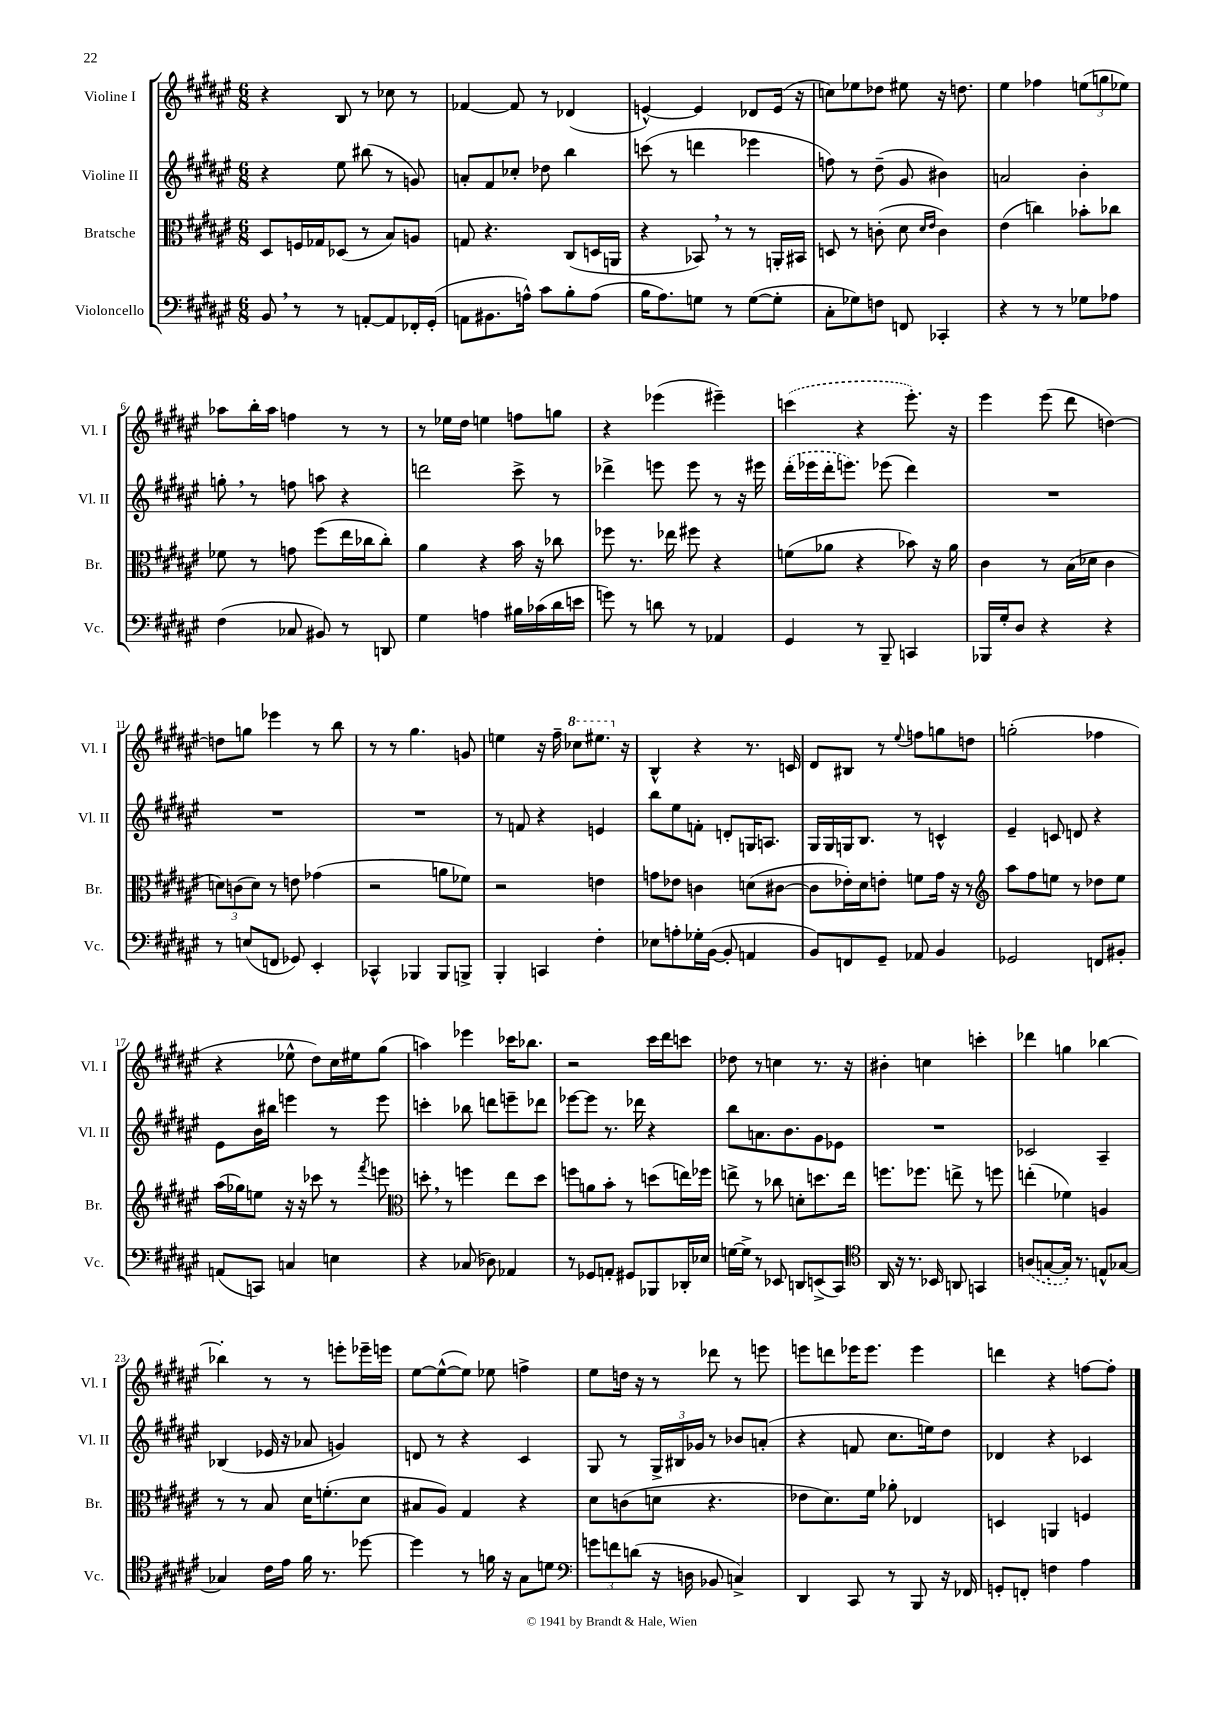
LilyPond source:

<<
\new StaffGroup <<
\new Staff = "s0" \with { instrumentName = "Violine I" shortInstrumentName = "Vl. I" } {
    \clef treble \key fis \major \numericTimeSignature \time 6/8
    r4 b8 r8 ces''8 r8 |
    fes'4~ fes'8 r8 des'4( |
    e'4~-^) e'4 des'8 e'16( r16 |
    c''8) ees''8 des''8 eis''8 r16 d''8. |
    eis''4 fes''4 \tuplet 3/2 { e''8( g''8 ees''8) } |
    aes''8 b''16-. aes''16 f''4 r8 r8 |
    r8 ees''16 dis''16 e''4 f''8 g''8 |
    r4 ees'''4( eis'''4--) |
    \once \slurDashed c'''4( r4 eis'''8.-.) r16 |
    eis'''4 eis'''8( dis'''8 d''4~) |
    d''8 g''8 ees'''4 r8 b''8 |
    r8 r8 gis''4. g'8 |
    e''4 r16 fis''16-- \ottava #1 ces'''8 eis'''!8. \ottava #0 r16 |
    b4-^ r4 r8. c'16 |
    dis'8 bis8 r8 \appoggiatura { eis''8 } f''8 g''8 d''8 |
    g''2-.( fes''4 |
    r4 ees''8-^ dis''8) cis''16 eis''16 gis''8( |
    a''4) ees'''4 ces'''16 bes''8. |
    r2 cis'''16 dis'''16 c'''8 |
    des''8 r8 c''4 r8. r16 |
    bis'4-. c''4 c'''4-. |
    des'''4 g''4 bes''4~ |
    bes''4-. r8 r8 e'''8-. ees'''16-- e'''16 |
    eis''8~ eis''8~-^( eis''8) ees''8 f''4-> |
    eis''8 d''16 r16 r8 des'''8 r8 e'''8 |
    e'''8 d'''8 ees'''16 ees'''8. ees'''4 |
    d'''4 r4 f''8~ f''8-. \bar "|." |
}
\new Staff = "s1" \with { instrumentName = "Violine II" shortInstrumentName = "Vl. II" } {
    \clef treble \key fis \major \numericTimeSignature \time 6/8
    r4 eis''8 bis''8( r8 g'8) |
    a'8-. fis'8 ces''8-. des''8 b''4 |
    c'''8( r8 d'''4 ees'''4 |
    f''8) r8 dis''8--( gis'8 bis'4) |
    a'2 b'4-. |
    g''8-. \breathe r8 f''8 a''8 r4 |
    d'''2 cis'''8-> r8 |
    des'''4-> e'''8 e'''8 r8 r16 eis'''16 |
    \once \slurDashed dis'''16-.( ees'''16 dis'''16-. e'''8.) ees'''8( dis'''4) |
    R2. |
    R2. |
    R2. |
    r8 f'8 r4 e'4 |
    b''8 eis''8 f'8-. d'8-. g16 a8. |
    gis16 gis16 g16 b8. r8 c'4-^ |
    eis'4-- c'8 d'8 r4 |
    eis'8 b'16 bis''16 e'''4 r8 e'''8 |
    c'''4-. bes''8 d'''8 e'''8-- des'''8 |
    ees'''8~ ees'''8 r8. des'''16 r4 |
    b''8 a'8. b'8. gis'8 ees'8 |
    R2. |
    ces'2 ais4-- |
    bes4( ees'16 r16 aes'8 g'4) |
    d'8 r8 r4 cis'4 |
    gis8 r8 \tuplet 3/2 { gis16-> bis16 ges'16 } r8 bes'8 a'8-.( |
    r4 f'8 cis''8. e''16) dis''8 |
    des'4 r4 ces'4 \bar "|." |
}
\new Staff = "s2" \with { instrumentName = "Bratsche" shortInstrumentName = "Br." } {
    \clef alto \key fis \major \numericTimeSignature \time 6/8
    dis8 f16 ges16 des8( r8 b8) a8 |
    g8 r4. cis8( d16 a,16 |
    r4 bes,8) \breathe r8 r8 a,16-. bis,16 |
    d8 r8 c'8-.( dis'8 \grace { dis'16 eis'16 } c'4) |
    eis'4( c''4) bes'8-. ces''8 |
    fes'8 r8 g'8 fis''8( eis''16 ces''16 ces''8-.) |
    ais'4 r4 b'16 r16 ces''8 |
    fes''8 r8. ees''16 fis''8 r4 |
    f'8( aes'8 r4 bes'8) r16 aes'16 |
    cis'4 r8 b16( des'16 cis'4 |
    \tuplet 3/2 { d'8) c'8( d'8) } r8 e'8 ges'4( |
    r2 a'8 fes'8) |
    r2 e'4 |
    g'8 ees'8 c'4 d'8( cis'8~ |
    cis'8 ees'16-.) dis'16 e'8-. f'8 gis'16 r16 r8 |
    \clef treble ais''8 fis''8 e''8 r8 des''8 e''8 |
    ais''16( ges''16) e''8 r16 r16 ces'''8 r8 \acciaccatura { fis'''8 } e'''8 |
    \clef alto d''8-. \breathe r8 f''4 eis''8 d''8 |
    f''8 a'8 b'8-. r8 d''8( e''16) fes''16 |
    e''8-> r8 ces''8 d'8-. d''8. e''16 |
    f''8. fes''8. e''8-> r8 f''8 |
    e''4-.( fes'4) a4 |
    r8 r8 b8 dis'16 f'8.-.( dis'8 |
    bis8 ais8) gis4 r4 |
    dis'8 c'8( d'8 r4. |
    ees'8 dis'8.) fis'16 aes'8-. ees4 |
    d4 a,4 f4 \bar "|." |
}
\new Staff = "s3" \with { instrumentName = "Violoncello" shortInstrumentName = "Vc." } {
    \clef bass \key fis \major \numericTimeSignature \time 6/8
    b,8 \breathe r8 r8 a,8~-. a,8 fes,16-. gis,16-.( |
    a,8 bis,8. a16-^) cis'8 b8-. a8( |
    b16 ais8.) g8 r8 g8~( g8-. |
    cis8-. ges8) f8 f,8 ces,4-. |
    r4 r8 r8 ges8 aes8 |
    fis4( ces8 bis,8) r8 d,8 |
    gis4 a4 bis16 ces'16( dis'16 e'16 |
    g'8) r8 d'8 r8 aes,4 |
    gis,4 r8 b,,8-- c,4 |
    bes,,16 gis16-. dis8 r4 r4 |
    r8 e8( f,8 ges,8) eis,4-. |
    ces,4-^ bes,,4 bes,,8 b,,8-> |
    b,,4-. c,4 fis4-. |
    ees8 a8-. ges16-. b,16~( b,8-. a,4 |
    b,8) f,8 gis,8-- aes,8 b,4 |
    ges,2 f,8 bis,8-. |
    a,8( c,8) c4 e4 |
    r4 ces8( des8) aes,4 |
    r8 ges,8 a,8-. gis,8 bes,,8 des,16-. ees16 |
    g16~ g16-> r8 ees,8 d,8 e,8->( cis,8) |
    \clef tenor ais,16 r16 r8. bes,16 a,8 g,4 |
    \once \slurDashed a8( g8~-. g16-.) r8. e8-^ ges8~ |
    ges4 cis'16 eis'16 fis'16 r8. des''8~ |
    des''4 r8 f'16 r16 gis8 d'8 |
    \clef bass \tuplet 3/2 { g'8 f'8 d'8( } r16 d16 bes,8 c4->) |
    dis,4 cis,8 r8 b,,8 r16 fes,16 |
    g,8-. f,8-. f4 ais4 \bar "|." |
}
>>
>>
